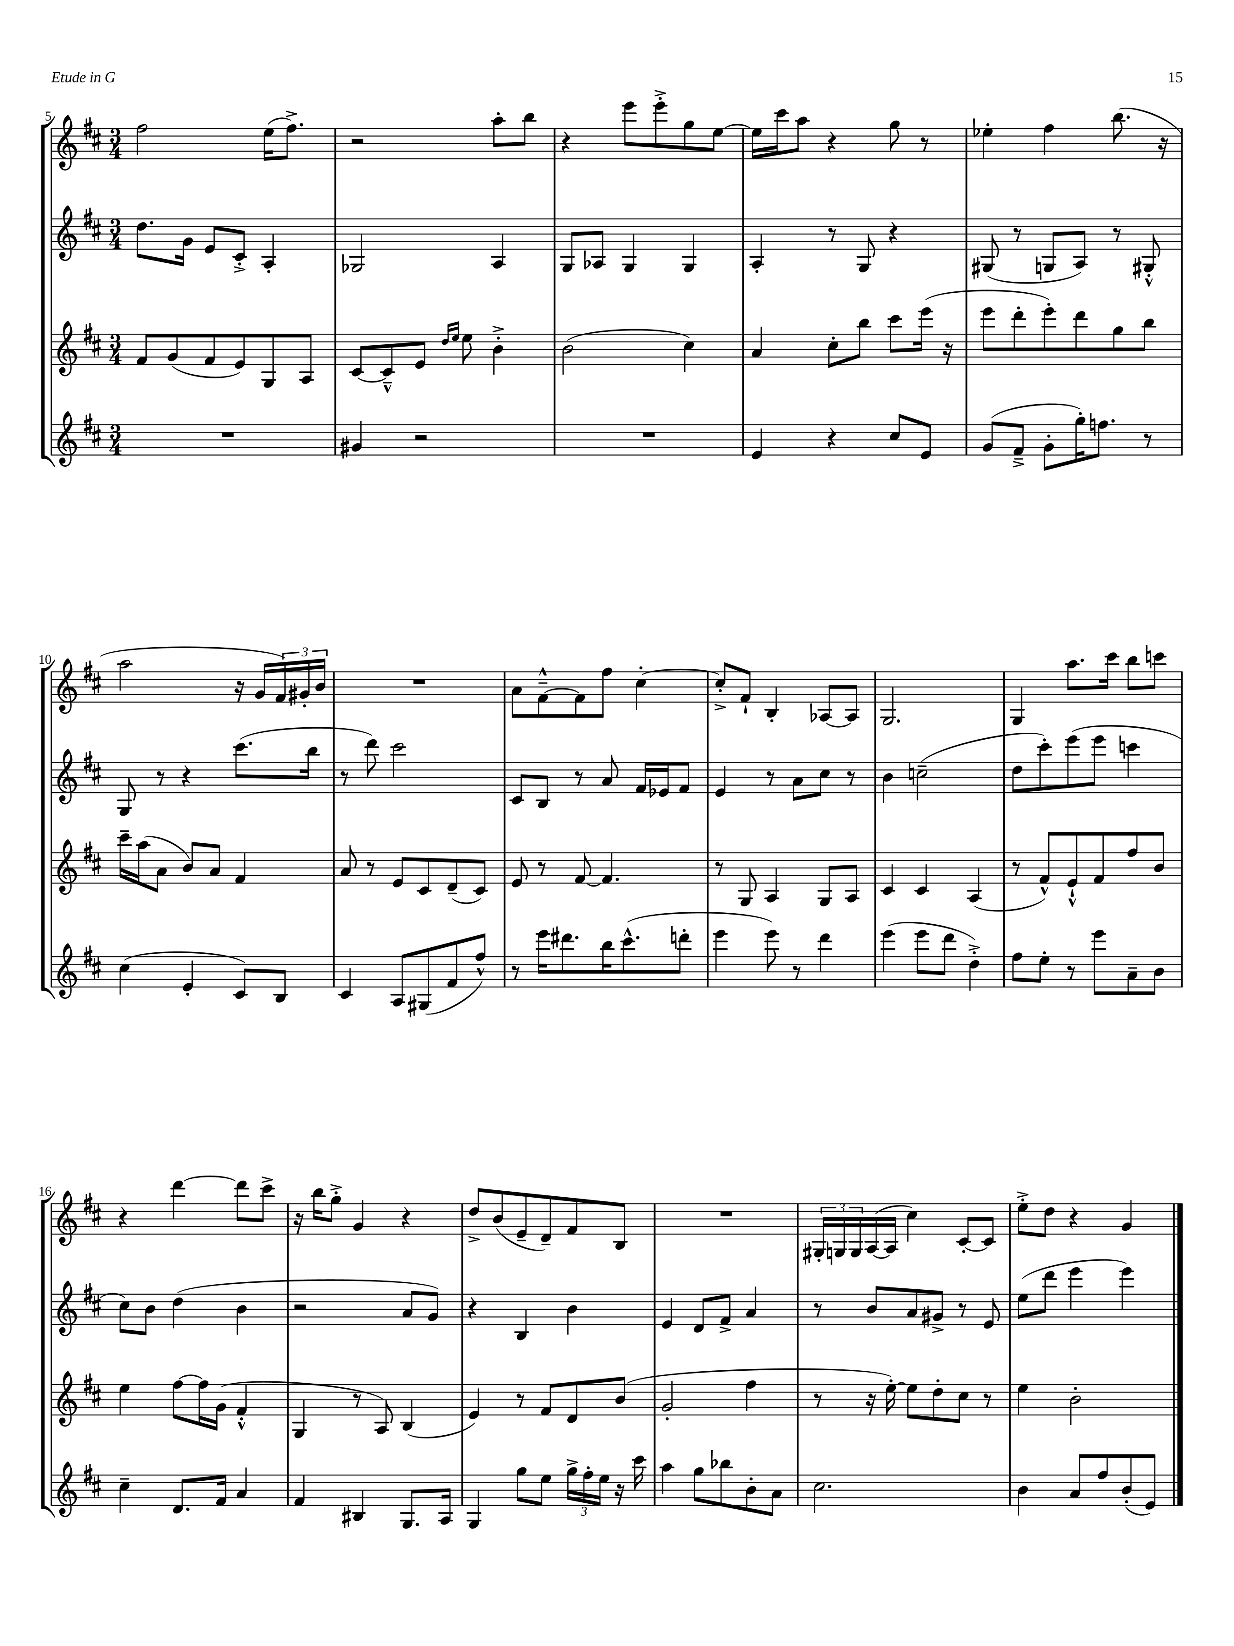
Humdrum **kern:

**kern	**kern	**kern	**kern
*part4	*part3	*part2	*part1
*staff4	*staff3	*staff2	*staff1
*clefG2	*clefG2	*clefG2	*clefG2
*k[f#c#]	*k[f#c#]	*k[f#c#]	*k[f#c#]
*M3/4	*M3/4	*M3/4	*M3/4
=5	=5	=5	=5
2.r	8f#/L	8.dd\L	2ff#\
.	(8g/	.	.
.	.	16g\Jk	.
.	8f#/	8e/L	.
.	8e/)	8c#'^/J	.
.	8G/	4A'/	(16ee\KL
.	.	.	8.ff#^\J)
.	8A/J	.	.
=6	=6	=6	=6
4g#X/	[8c#/L	2G-X/	2r
.	8c#~^^/]	.	.
2r	8e/J	.	.
.	16qqdd/LL	.	.
.	16qqee/JJ	.	.
.	8ee\	.	.
.	4b'^\	4A/	8aa'\L
.	.	.	8bb\J
=7	=7	=7	=7
2.r	(2b\	8G/L	4r
.	.	8A-X/J	.
.	.	4G/	8eee\L
.	.	.	8eee'^\
.	4cc#\)	4G/	8gg\
.	.	.	[8ee\J
=8	=8	=8	=8
4e/	4a/	4A'/	16ee\LL]
.	.	.	16ccc#\J
.	.	.	8aa\J
4r	8cc#'\L	8r	4r
.	8bb\J	8G/	.
8cc#/L	8ccc#\L	4r	8gg\
8e/J	(16eee\Jk	.	8r
.	16r	.	.
=9	=9	=9	=9
(8g/L	8eee\L	(8G#X/	4ee-X'\
8f#~^/J	8ddd'\	8r	.
8g'\L	8eee'\)	8Gn/L	4ff#\
16gg'\K)	8ddd\	8A/J)	.
8.ffn\J	.	.	.
.	8gg\	8r	(8.bb\
8r	8bb\J	8G#X'^^/	.
.	.	.	16r
!!LO:LB:g=z
=10	=10	=10	=10
(4cc#\	16ccc#~\LL	8G/	2aa\
.	(16aa\J	.	.
.	8a\J	8r	.
4e'/	8b/L)	4r	.
.	8a/J	.	.
8c#/L)	4f#/	(8.ccc#\L	16r
.	.	.	16g/LL
8B/J	.	.	24f#/)
.	.	.	24g#X'/
.	.	16bb\Jk	.
.	.	.	24b/JJ
=11	=11	=11	=11
4c#/	8a/	8r	2.r
.	8r	8ddd\)	.
8A/L	8e/L	2ccc#\	.
(8G#X/	8c#/	.	.
8f#/	(8d~/	.	.
8ff#^^/J)	8c#/J)	.	.
=12	=12	=12	=12
8r	8e/	8c#/L	8a\L
16eee\KL	8r	8B/J	[8f#~^^\
8.ddd#X\	.	.	.
.	[8f#/	8r	8f#\]
16bb\K	4.f#/]	8a/	8ff#\J
(8.ccc#^^\	.	.	.
.	.	16f#/LL	[4cc#'\
.	.	16e-X/J	.
8dddn'\J	.	8f#/J	.
=13	=13	=13	=13
4eee\	8r	4e/	8cc#'^/L]
.	8G/	.	8f#`/J
8eee\)	4A/	8r	4B'/
8r	.	8a\L	.
4ddd\	8G/L	8cc#\J	[8A-X/L
.	8A/J	8r	8A-/J]
=14	=14	=14	=14
(4eee\	4c#/	4b\	2.G/
8eee\L	4c#/	(2ccn~\	.
8ddd\J	.	.	.
4dd'^\)	(4A/	.	.
=15	=15	=15	=15
8ff#\L	8r	8dd\L	4G/
8ee'\J	8f#^^/L)	8ccc#'\)	.
8r	8e`^^/	(8eee\	8.aa\L
8eee\L	8f#/	8eee\J	.
.	.	.	16ccc#\Jk
8a~\	8ff#/	4cccn\	8bb\L
8b\J	8b/J	.	8cccn\J
!!LO:LB:g=z
=16	=16	=16	=16
4cc#~\	4ee\	8cc#\L)	4r
.	.	8b\J	.
8.d/L	[8ff#\L	(4dd\	[4ddd\
.	16ff#\L]	.	.
16f#/Jk	(16g\JJ	.	.
4a/	4f#'^^/	4b\	8ddd\L]
.	.	.	8ccc#^\J
=17	=17	=17	=17
4f#/	4G/	2r	16r
.	.	.	16bb\KL
.	.	.	8gg'^\J
4B#X/	8r	.	4g/
.	8A/)	.	.
8.G/L	(4B/	8a/L	4r
.	.	8g/J)	.
16A/Jk	.	.	.
=18	=18	=18	=18
4G/	4e/)	4r	8dd^/L
.	.	.	(8b/
8gg\L	8r	4B/	8e~/
8ee\J	8f#/L	.	8d~/)
24gg^\LL	8d/	4b\	8f#/
24ff#'\	.	.	.
24ee\JJ	.	.	.
16r	(8b/J	.	8B/J
16ccc#\	.	.	.
=19	=19	=19	=19
4aa\	2g'/	4e/	2.r
8gg\L	.	8d/L	.
8bb-X\	.	8f#^/J	.
8b'\	4ff#\	4a/	.
8a\J	.	.	.
=20	=20	=20	=20
2.cc#\	8r	8r	24G#X'/LL
.	.	.	24Gn/
.	.	.	24G/
.	16r	8b/L	([16A/
.	[16ee'\)	.	16A/JJ]
.	8ee\L]	8a/	4cc#\)
.	8dd'\	8g#X^/J	.
.	8cc#\J	8r	[8c#'/L
.	8r	8e/	8c#/J]
=21	=21	=21	=21
4b\	4ee\	(8ee\L	8ee'^\L
.	.	8ddd\J	8dd\J
8a/L	2b'\	4eee\	4r
8ff#/	.	.	.
(8b'/	.	4eee\)	4g/
8e/J)	.	.	.
==	==	==	==
*-	*-	*-	*-
